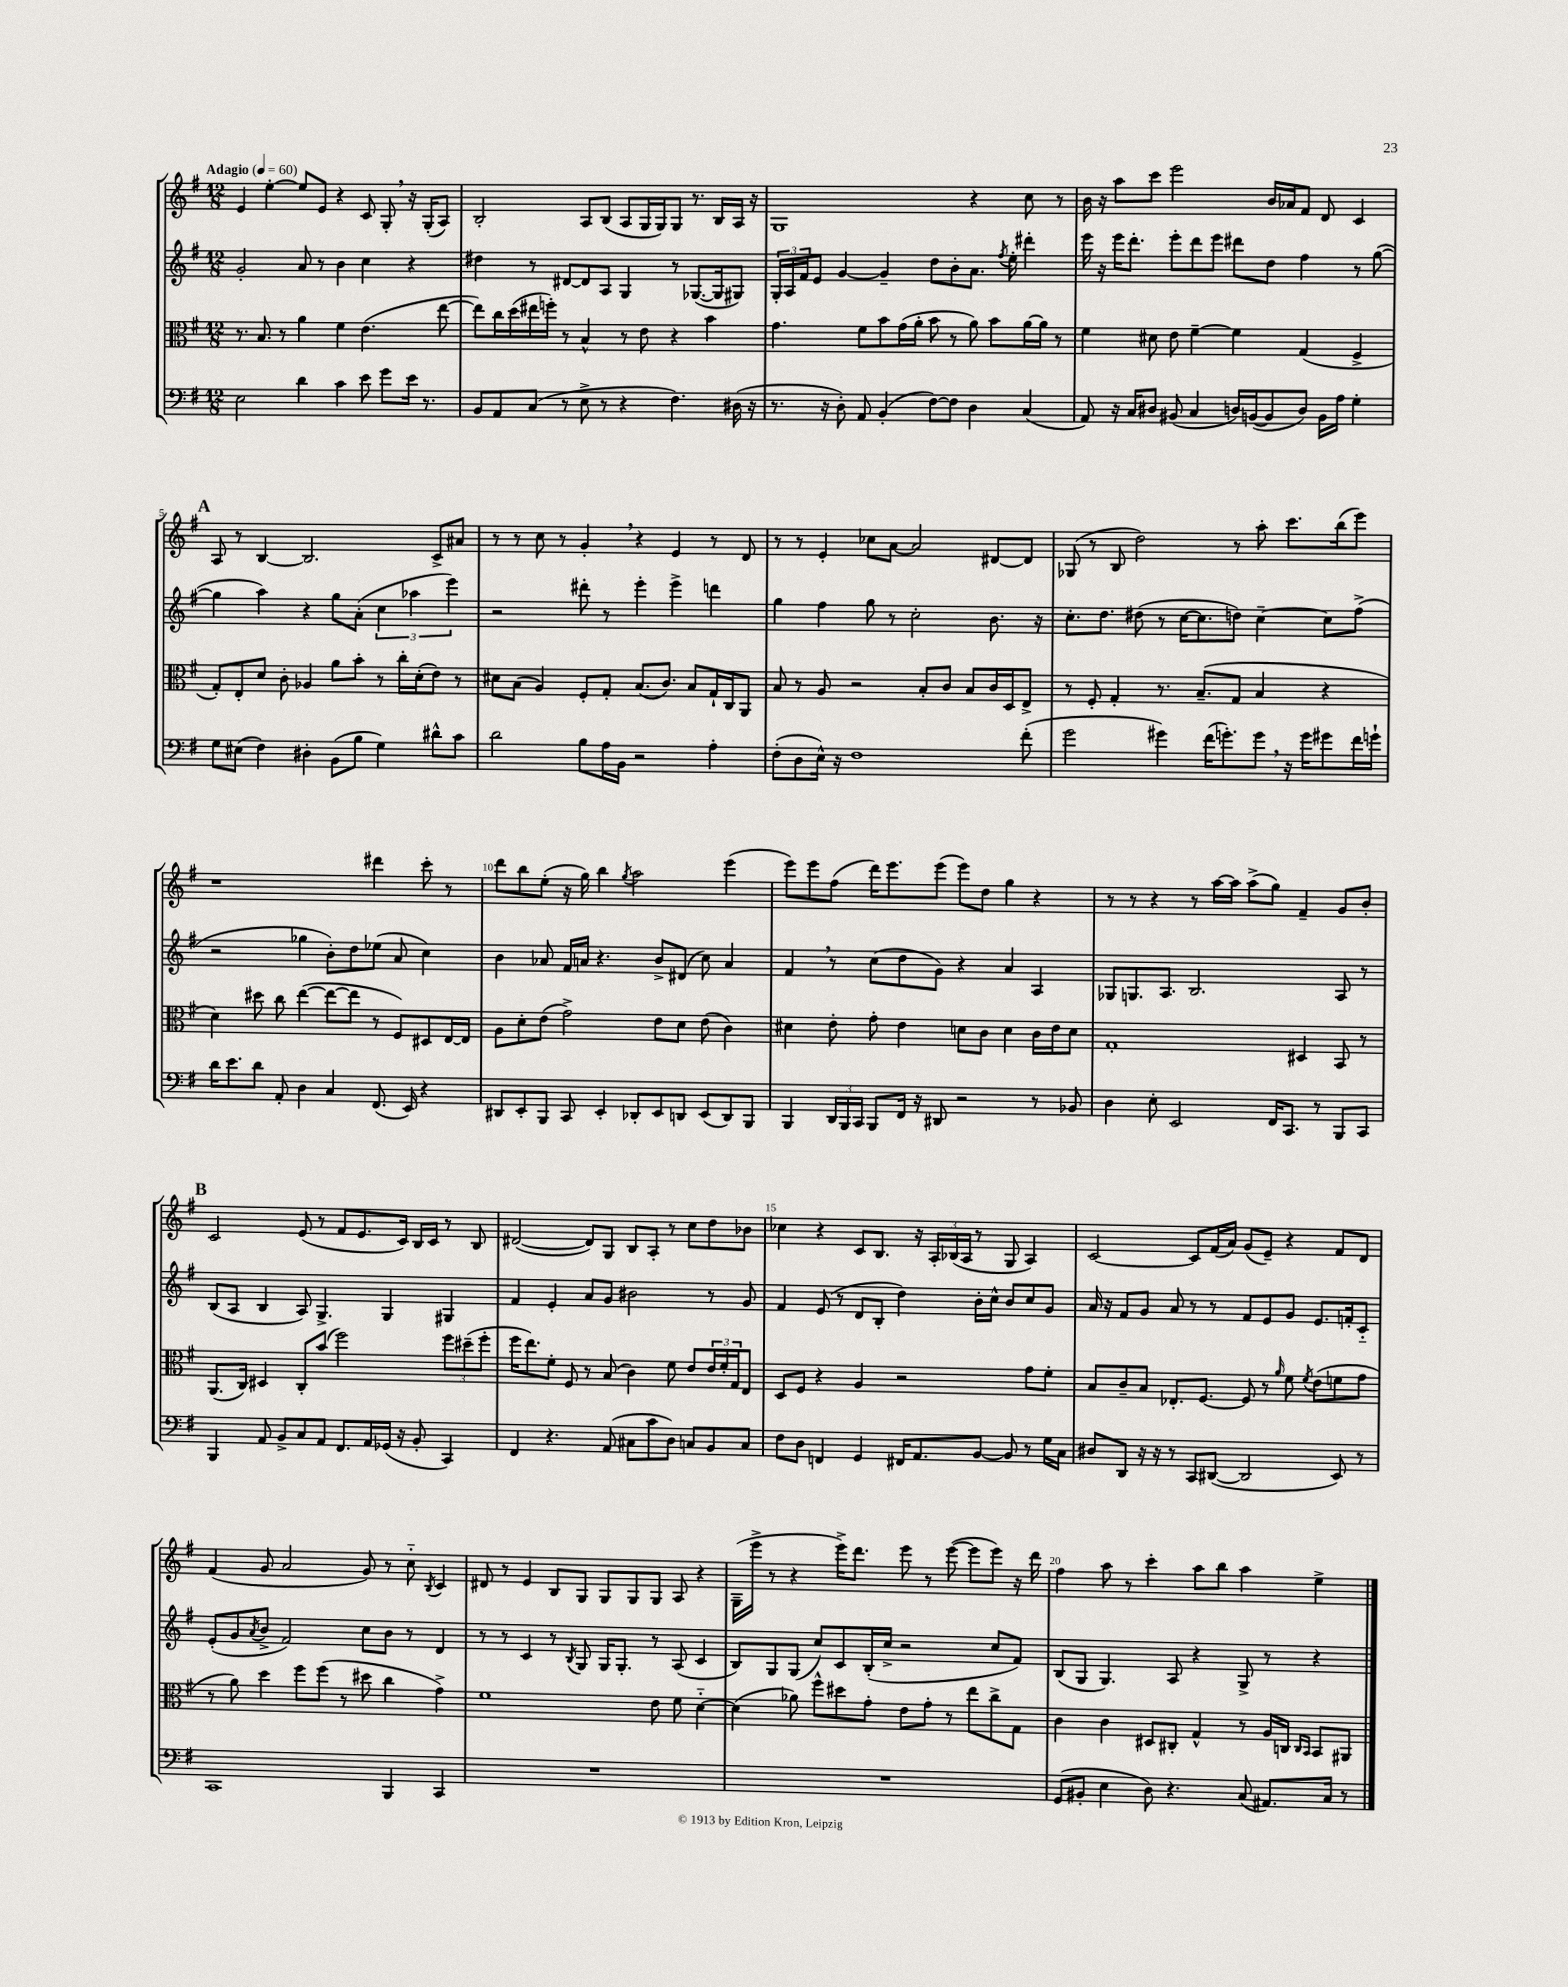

**kern	**kern	**kern	**kern
*staff4	*staff3	*staff2	*staff1
*clefF4	*clefC3	*clefG2	*clefG2
*k[f#]	*k[f#]	*k[f#]	*k[f#]
*M12/8	*M12/8	*M12/8	*M12/8
*MM60	*MM60	*MM60	*MM60
2E	8.r	2g'	4e
.	8.B	.	.
.	.	.	[4ee'
.	8r	.	.
4d	4a	8a	8ee]
.	.	8r	8e
4c	4f#	4b	4r
8e	(4.e	4cc	8c
8g	.	.	8G'
16e	.	4r	16r
8.r	.	.	(16G'
.	[8ee	.	8A)
=	=	=	=
8BB	8ee])	4dd#	2B'
8AA	16cc	.	.
.	(16dd	.	.
(8C	16ee#	8r	.
.	16ff')	.	.
8r	8r	[8d#	.
8E^	4B^^	8d#]	8A
8r	.	8A	(8B
4r	8r	4G	8A
.	8e	.	16G
.	.	.	16G)
4.F#)	4r	8r	8G
.	.	([8.G-	8.r
.	4b	.	.
.	.	16G-]	16B
(16D#	.	8G#)	16A
16r	.	.	16r
=	=	=	=
8.r	4.g	24G'	1G
.	.	24A	.
.	.	24f#	.
.	.	8e	.
16r	.	.	.
8D')	.	[4g	.
8AA	8f#	.	.
(4BB'	8b	4g~]	.
.	(16g	.	.
.	16a'	.	.
[8F#)	8b	8dd	.
8F#]	8r	8b'	.
4D	8a)	8.a	4r
.	8b	.	.
.	.	8qff#	.
.	.	16ee'	.
(4C	[16a	4ddd#'	8cc
.	16a]	.	.
.	8r	.	8r
=	=	=	=
8AA)	4f#	16eee	16b
.	.	16r	16r
16r	.	16eee	8aa
16C	.	8.ddd'	.
8D#	8d#	.	8ccc
(8BB#	8e	8eee'	2eee
4C	[4f#~	8ddd	.
.	.	8eee	.
16D)	4f#]	8ddd#	.
([16BB	.	.	.
8BB]	.	8dd	16b
.	.	.	16a-
8D)	(4G	4ff#	8f#
16BB	.	.	8d
16A	.	.	.
4G'	4F#^	8r	4c
.	.	([8gg	.
=	=	=	=
8G	8G')	4gg]	8A
(8E#	8E'	.	8r
4F#)	8d	4aa)	[4B
.	8c'	.	.
4D#'	4A-	4r	2.B]
(8BB	8a	8gg	.
8B	8b'	(8a'	.
4G)	8r	6cc	.
.	16cc'	.	.
.	.	6aa-	.
.	(16d'	.	.
8d#^^	8e)	.	8c^
.	.	6eee)	.
8c	8r	.	8a#
=	=	=	=
2d	8d#	2r	8r
.	(8B	.	8r
.	4A)	.	8cc
.	.	.	8r
8B	8F#'	8ddd#'	4g'
16A	8G'	8r	.
16BB	.	.	.
2r	(8.B	4eee'	4r
.	8.c)	.	.
.	.	4eee^	4e
.	8B	.	.
4A'	16G`	4ddd	8r
.	16C	.	.
.	8AA	.	8d
=	=	=	=
(8F#'	8B	4gg	8r
8D	8r	.	8r
16E^^)	8A	4ff#	4e'
16r	.	.	.
1F#	2r	.	.
.	.	8gg	8cc-
.	.	8r	[8a
.	.	2cc'	2a]
.	8B'	.	.
.	8c	.	.
.	8B	.	.
.	16c	8.b	[8d#
.	16D	.	.
(8f#'	8E^	.	8d#]
.	.	16r	.
=	=	=	=
2g	8r	8.cc'	(8G-
.	8F#'	.	8r
.	.	8.dd	.
.	4G'	.	8B
.	.	(8dd#	2dd)
4g#)	8.r	8r	.
.	.	[16cc	.
.	(8.B~	8.cc]	.
(16f#	.	.	.
8.g')	.	.	.
.	8G	8dd)	8r
8g	4B	[4cc~	8aa'
16r	.	.	8.ccc
16g	.	.	.
8g#	4r	8cc]	.
.	.	.	(16bb
16f#	.	(8ff#^	8eee)
16g`	.	.	.
=	=	=	=
16d	4d)	2r	1r
8.e	.	.	.
8d	8dd#	.	.
8AA'	8cc	.	.
4D	([4ee	4gg-	.
4C	8ee_	8b')	.
.	8ee]	8dd	.
(8.FF#	8r	(8ee-	4ddd#
.	8F#)	8a	.
16EE)	.	.	.
4r	8D#	4cc)	8ccc'
.	[16E	.	8r
.	16E]	.	.
=	=	=	=
8DD#	8A	4b	8ddd
8EE'	8d'	.	8bb
8BBB	(8e	8a-	(8ee'
8CC	2g^)	16f#	16r
.	.	16a	16gg)
4EE'	.	4.r	4bb
.	.	.	8qgg
8DD-'	.	.	2aa
8EE	8e	8b^	.
8DD	8d	(8d#	.
(8EE	(8e	8cc)	.
8DD)	4c)	4a	(4eee
8BBB	.	.	.
=	=	=	=
4BBB	4d#	4f#	8eee)
.	.	.	8eee
24DD	8e'	8r	(8ff#
24BBB	.	.	.
24CC	.	.	.
8BBB	8g'	(8cc	16ddd)
.	.	.	8.eee
16FF#	4e	8dd	.
16r	.	.	.
8DD#	.	8g)	(8eee
2r	8d	4r	8eee)
.	8c	.	8dd
.	4d	4a	4gg
8r	16c	4A	4r
.	16e	.	.
8BB-	8d	.	.
=	=	=	=
4D	1G'	8G-	8r
.	.	8.G	8r
8E'	.	.	4r
.	.	8.A	.
2EE	.	.	.
.	.	2.B	8r
.	.	.	[16aa
.	.	.	16aa]
.	.	.	(8aa^
16FF#	.	.	8gg)
8.CC	.	.	.
.	4D#	.	4f#~
8r	.	.	.
8BBB	8BB	8A	8g
8CC	8r	8r	8b'
=	=	=	=
4BBB	(8.AA	(8B	2c
.	.	8A	.
.	16C)	.	.
8AA	4D#	4B	.
8BB^	.	.	.
8C	8C'	8A)	(8e
8AA	(8b	4.G^	8r
8.FF#	2ff#)	.	8f#
.	.	.	8.e
16AA	.	.	.
(16GG-	.	4G	.
16r	.	.	16c)
8BB'	.	.	16B
.	.	.	16c
4CC)	12ff#	4G#	8r
.	(12dd#~	.	.
.	.	.	8B
.	12ff#'	.	.
=	=	=	=
4FF#	16ff#	4f#	([2d#
.	8.ee)	.	.
4.r	8f#'	4e'	.
.	8F#	.	.
.	8r	8a	8d#])
(8AA	(8B	8g	8G
8C#	4c)	2b#	8B
8c	.	.	8A'
8D)	8f#	.	8r
8C	8e	.	8cc
8BB	24e	8r	8dd
.	24f#'	.	.
.	24G	.	.
8C	8E	8g	8b-
=	=	=	=
8F#	8D	4f#	4cc-
8D	8F#	.	.
4FF	4r	(8e	4r
.	.	8r	.
4GG	4A	8d	8c
.	.	8B'	8.B
16FF#	2r	4dd)	.
8.AA	.	.	16r
.	.	.	24A'
.	.	.	(24B-
.	.	.	24A
[8BB	.	16b'	8r
.	.	16cc^^	.
8BB]	.	8b	8G
8r	8g	8cc	4A)
16G	8f#'	8g	.
16C	.	.	.
=	=	=	=
8D#	8B	16a	[2c
.	.	16r	.
8DD	8c~	8f#	.
16r	8B	8g	.
16r	.	.	.
8r	8.E-'	8a	.
8CC	.	8r	8c]
.	[8.F#	.	.
([8DD#	.	8r	(16f#
.	.	.	16a)
2DD#]	8F#]	8f#	(8g
.	8r	8e	8e~)
.	16qqa	.	.
.	8f#	8g	4r
.	8qf#	.	.
.	(8e	8.e	.
8EE)	8f	.	8f#
.	.	16f'	.
8r	8g	8c'~	8d
=	=	=	=
1CC	8r	(8e'	(4f#
.	8a)	8g	.
.	.	8qa	.
.	4dd	8b^	8g
.	.	2f#)	2a
.	8ff#	.	.
.	(8ff#	.	.
.	8r	.	.
.	8dd#	8cc	8g)
4BBB	4cc	8b	8r
.	.	8r	8cc'~
.	.	.	8qB
4CC	4g^)	4d	4c
=	=	=	=
1.r	1f#	8r	8d#
.	.	8r	8r
.	.	4c	4e
.	.	8r	8B
.	.	8qB	.
.	.	8G	8G
.	.	16G	8G
.	.	8.G'	.
.	.	.	8G
.	8e	8r	8G
.	8f#	(8A	8A
.	[4d'~	4c	4r
=	=	=	=
1.r	(4d]	8B)	(16G~
.	.	.	16eee^
.	.	8G	8r
.	8a-)	(8G	4r
.	8ff#^^	8cc)	.
.	8dd#	8c	16eee^)
.	.	.	8.ddd
.	8g'	(16B'	.
.	.	16cc^	.
.	8e	2r	8eee
.	8g'	.	8r
.	8r	.	([8eee
.	8ee	.	8eee]
.	8cc^	8cc	8eee)
.	8G	8f#)	16r
.	.	.	16ddd
=	=	=	=
(8GG	4c	(8B	4ff#
8BB#'	.	8G	.
4E	4c	4.G)	8aa
.	.	.	8r
8D)	8D#	.	4ccc'
4.r	8C#'	8A	.
.	4G^^	4r	8aa
.	.	.	8bb
(8C	8r	8G^	4aa
8.AA#)	16A	8r	.
.	16C	.	.
.	16qqC	.	.
.	16qqBB	.	.
.	8BB	4r	4ee^
16C	.	.	.
8r	8AA#	.	.
==	==	==	==
*-	*-	*-	*-
